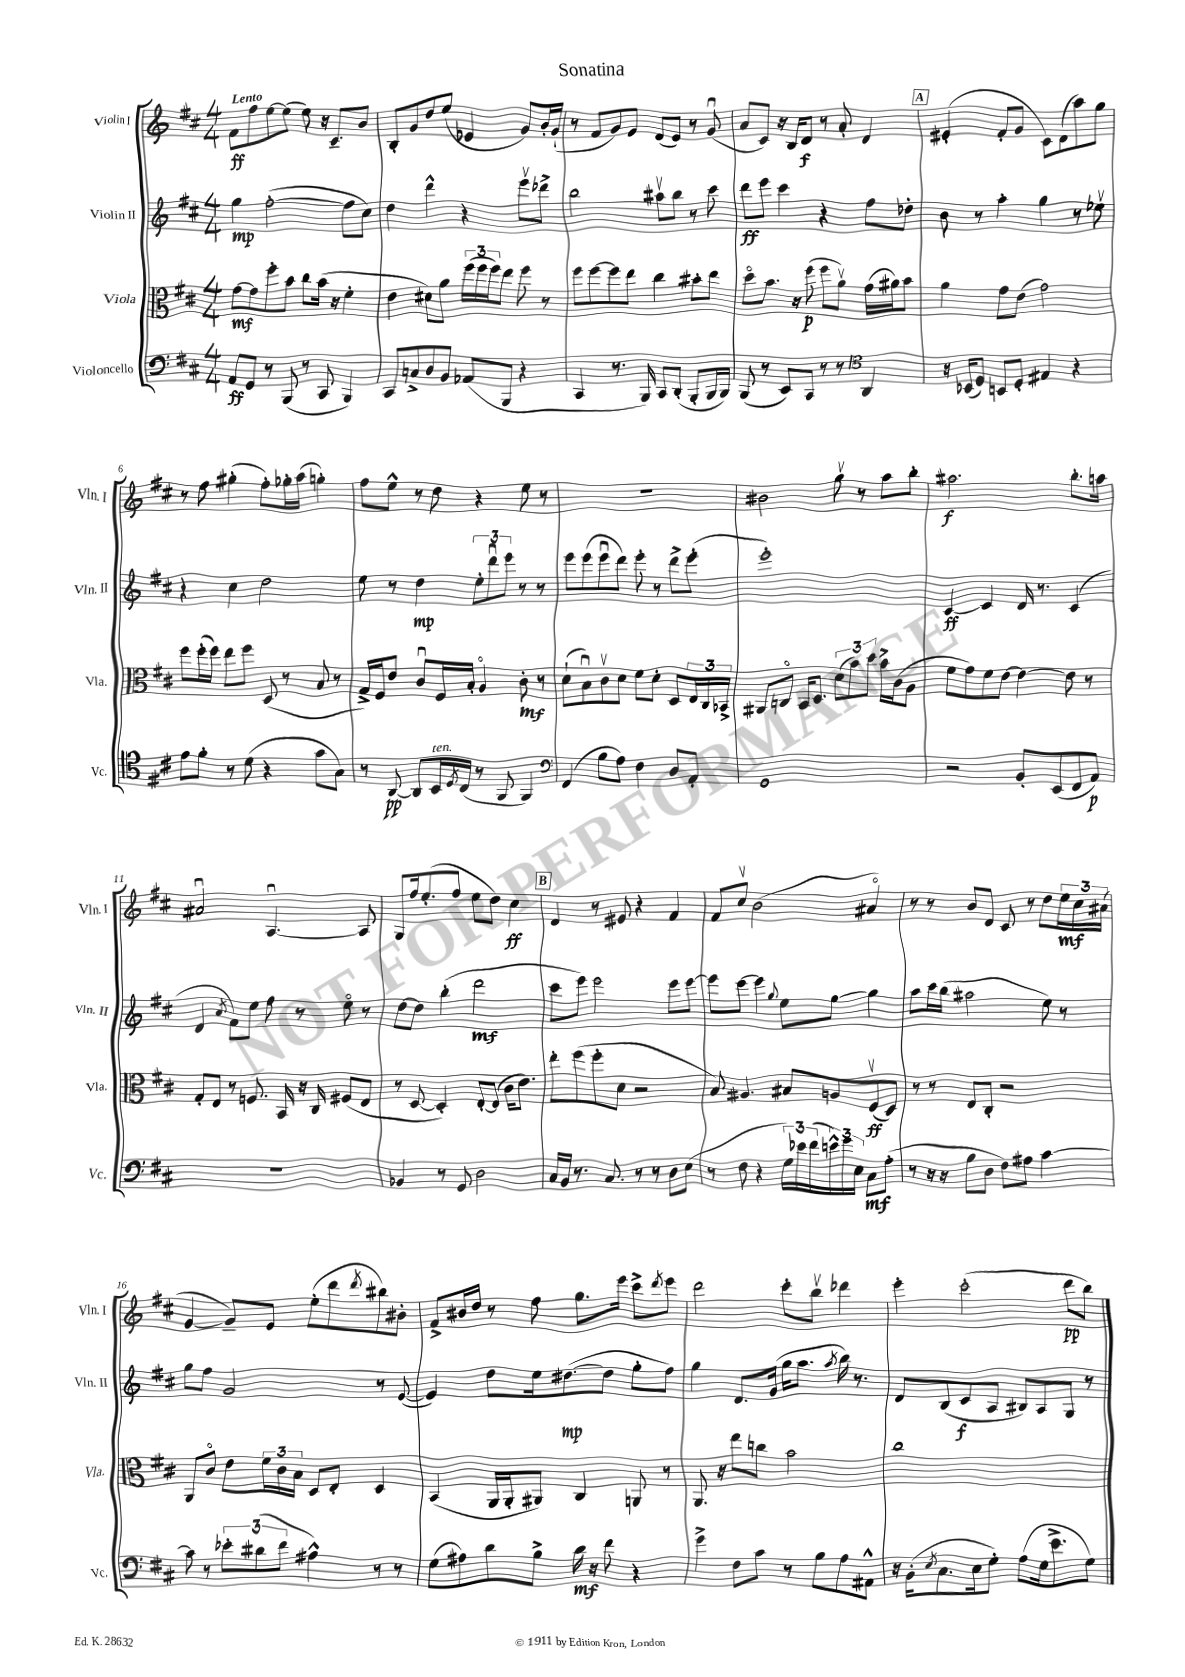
\header { title = "Sonatina" }
<<
\new StaffGroup <<
\new Staff = "s0" \with { instrumentName = "Violin I" shortInstrumentName = "Vln. I" } {
    \clef treble \key d \major \numericTimeSignature \time 4/4 \tempo "Lento"
    fis'8\ff fis''8 e''8~ e''8( e''8) r16 cis'8.-- b'8 |
    b8-. g'8 d''8 e''8( ees'4 g'8) b'16-. g'16-!( |
    r8 fis'8 g'8) e'8 d'8( e'8) r8 g'8\downbow( |
    a'8 cis'8) r16 b16 d'8\f r8 a'8-. d'4 |
    \mark \markup { \box "A" } eis'4-.( fis'8-. g'8 cis'8) d'8( a''8) g''8 |
    r8 fis''8 gis''4-.( fis''8-.) ges''16-. a''16( g''4-.) |
    fis''8 e''8-^ r8 d''8 r4 e''8 r8 |
    R1 |
    bis'2 g''8\upbow r8 a''8 b''8-. |
    ais''2.\f b''8.-. a''16 |
    ais'2\downbow a4.~\downbow a8 |
    g8 fis''16 e''8.-.( fis''8 e''8 d''8) cis''4\ff |
    \mark \markup { \box "B" } d'4 r8 eis'8 r4 fis'4 |
    fis'8 cis''8\upbow b'2( ais'4\flageolet) |
    r8 r8 b'8 d'8 cis'8 r8 d''8 \tuplet 3/2 { e''16\mf cis''16 ais'16( } |
    g'4~ g'8--) e'8 e''8-.( d'''8 \acciaccatura { d'''8 } bis''8) bis'8-. |
    fis'8-> bis'16 d''16 r8 fis''8 g''8. e'''16 cis'''8-> \acciaccatura { d'''8 } e'''8 |
    d'''2 cis'''8-. b''8\upbow des'''4 |
    e'''4-. cis'''2-.( d'''8\pp b''8) \bar "|." |
}
\new Staff = "s1" \with { instrumentName = "Violin II" shortInstrumentName = "Vln. II" } {
    \clef treble \key d \major \numericTimeSignature \time 4/4
    g''4\mp fis''2~-.( fis''8 cis''8) |
    d''4 d'''4-^ r4 e'''8\upbow des'''8-> |
    b''2 ais''8\upbow b''8 r8 cis'''8 |
    d'''8\ff e'''8 cis'''4 r4 fis''8 des''8-. |
    \mark \markup { \box "A" } b'8 r8 a''4-. g''4 r8 ees''8\upbow |
    r4 cis''4 d''2 |
    e''8 r8 d''4\mp \tuplet 3/2 { e''8-. d'''8\downbow e'''8 } r8 r8 |
    e'''8 e'''8( e'''8\downbow d'''8) e'''8-. r8 d'''8-> e'''8-.( |
    e'''1-.) |
    cis'4~\ff cis'4 d'16 r8. cis'4( |
    d'4 \acciaccatura { a'8 } fis'8) e''8 fis''8 r8 e''8\flageolet r8 |
    d''8~ d''8 b''4-.( d'''2\mf |
    \mark \markup { \box "B" } cis'''8 e'''8) e'''2 e'''8 e'''8~ |
    e'''8 e'''8~ e'''4 \appoggiatura { g''8 } e''8 g''8~ g''4 |
    a''8 cis'''16 b''16( ais''2 e''8) r8 |
    g''8 fis''8 g'2 r8 e'8~( |
    e'4) d''8 e''16 dis''8.~\mp( dis''8 g''8-. fis''8) |
    g''4 d'8. g'16( g''16 a''8. \acciaccatura { a''8 } b''16) r8. |
    d'8 b8( cis'8\f a8 bis8) a8 g8 r8 \bar "|." |
}
\new Staff = "s2" \with { instrumentName = "Viola" shortInstrumentName = "Vla." } {
    \clef alto \key d \major \numericTimeSignature \time 4/4
    g'8~\mf g'8 fis''8-. b'8 cis''8 b'16( r16 fis'4-. |
    e'4 dis'8) a'8 \tuplet 3/2 { fis''16( fis''16 fis''16) } e''8 fis''8 r8 |
    fis''8 fis''8~ fis''8 e''8 cis''4 bis'8-. e''8 |
    d''8\flageolet b'8. r16 fis''8\p( fis''8 a'8\upbow) g'16( ais'16) b'8 |
    \mark \markup { \box "A" } a'4 g'8 e'8( g'2) |
    fis''8 fis''16-.( fis''16) e''8 fis''8 d8( r8 b8 r8 |
    g16->) fis16 e'8 cis'8\downbow fis16 b16-. a4\flageolet cis'8-.\mf r8 |
    d'8-!( b8\downbow) cis'8\upbow d'8 fis'8 d'8-. d8 \tuplet 3/2 { e16 cis16 bes,16-> } |
    ais,8 c8\flageolet b,16 d8. \tuplet 3/2 { d'8( b'8) d''8 } b'16-> cis'16( a8 |
    fis'8 g'8) fis'8 e'8~ e'4~ e'8 r8 |
    g8-. e8 r8 f8. b,16 r16 cis16 fis8( e8 |
    r8 d8~ d4-.) e8~-. e8( cis'16 e'8.) |
    \mark \markup { \box "B" } e''8-. fis''8( fis''8-. d'8 r2 |
    b8) ais4. bis8 a8 fis8\upbow\ff( d8) |
    r8 r8 e8 cis8-. r2 |
    a,8 cis'8\flageolet e'8 \tuplet 3/2 { fis'16 cis'16 b16 } d8 e8-. d4 |
    b,4( a,16 a,16-. ais,8) cis4 a,8 r8 |
    a,8. r16 e''8 c''8 b'2 |
    cis''1 \bar "|." |
}
\new Staff = "s3" \with { instrumentName = "Violoncello" shortInstrumentName = "Vc." } {
    \clef bass \key d \major \numericTimeSignature \time 4/4
    a,8\ff g,8 r8 b,,8( r8 cis,8 b,,4) |
    cis,8 c8-> d8 b,8 aes,8( b,,8 r4 |
    cis,4 r8. b,,16) cis,8 d,8-.( b,,8-. b,,16 b,,16) |
    b,,8( r8 e,8) cis,8 r8 r8 \clef tenor a,4 |
    \mark \markup { \box "A" } r16 bes,16( d8) b,8 d8-. eis4 r4 |
    e'8 fis'8-. r8 d'8( r4 g'8 g8) |
    r8 a,8~\pp a,8 b,16^\markup { \italic "ten." } \acciaccatura { d8 } cis16( r8 fis,8 fis,4) |
    \clef bass fis,4( b8 a8) fis4 d8 a,8-. |
    g,1 |
    r2 b,8-. e,8( fis,8 a,8\p) |
    R1 |
    bes,4 r8 g,8 d2 |
    \mark \markup { \box "B" } cis16 b,16 r8. cis8. r8 r8 d8 e8( |
    r8 fis8 r4 \tuplet 3/2 { g16) ees'16 fis'16( } \tuplet 3/2 { e'16-^) g'16 e16 } cis8\mf a8-.( |
    r8 r16 r16 b8 d8 fis8) ais8 cis'4~ |
    cis'8 r8 \tuplet 3/2 { ees'8-. dis'8( fis'8 } ais4-^) r8 r8 |
    g8( ais8) d'8 b8-> d'16\mf r16 fis'8 r4 |
    g'4-> fis8 cis'8 r8 b8 a8 ais,8-^ |
    r16 b,16-.( \acciaccatura { e8 } cis8. e16 g8-.) a8( g16 e'8.-> g8) \bar "|." |
}
>>
>>
